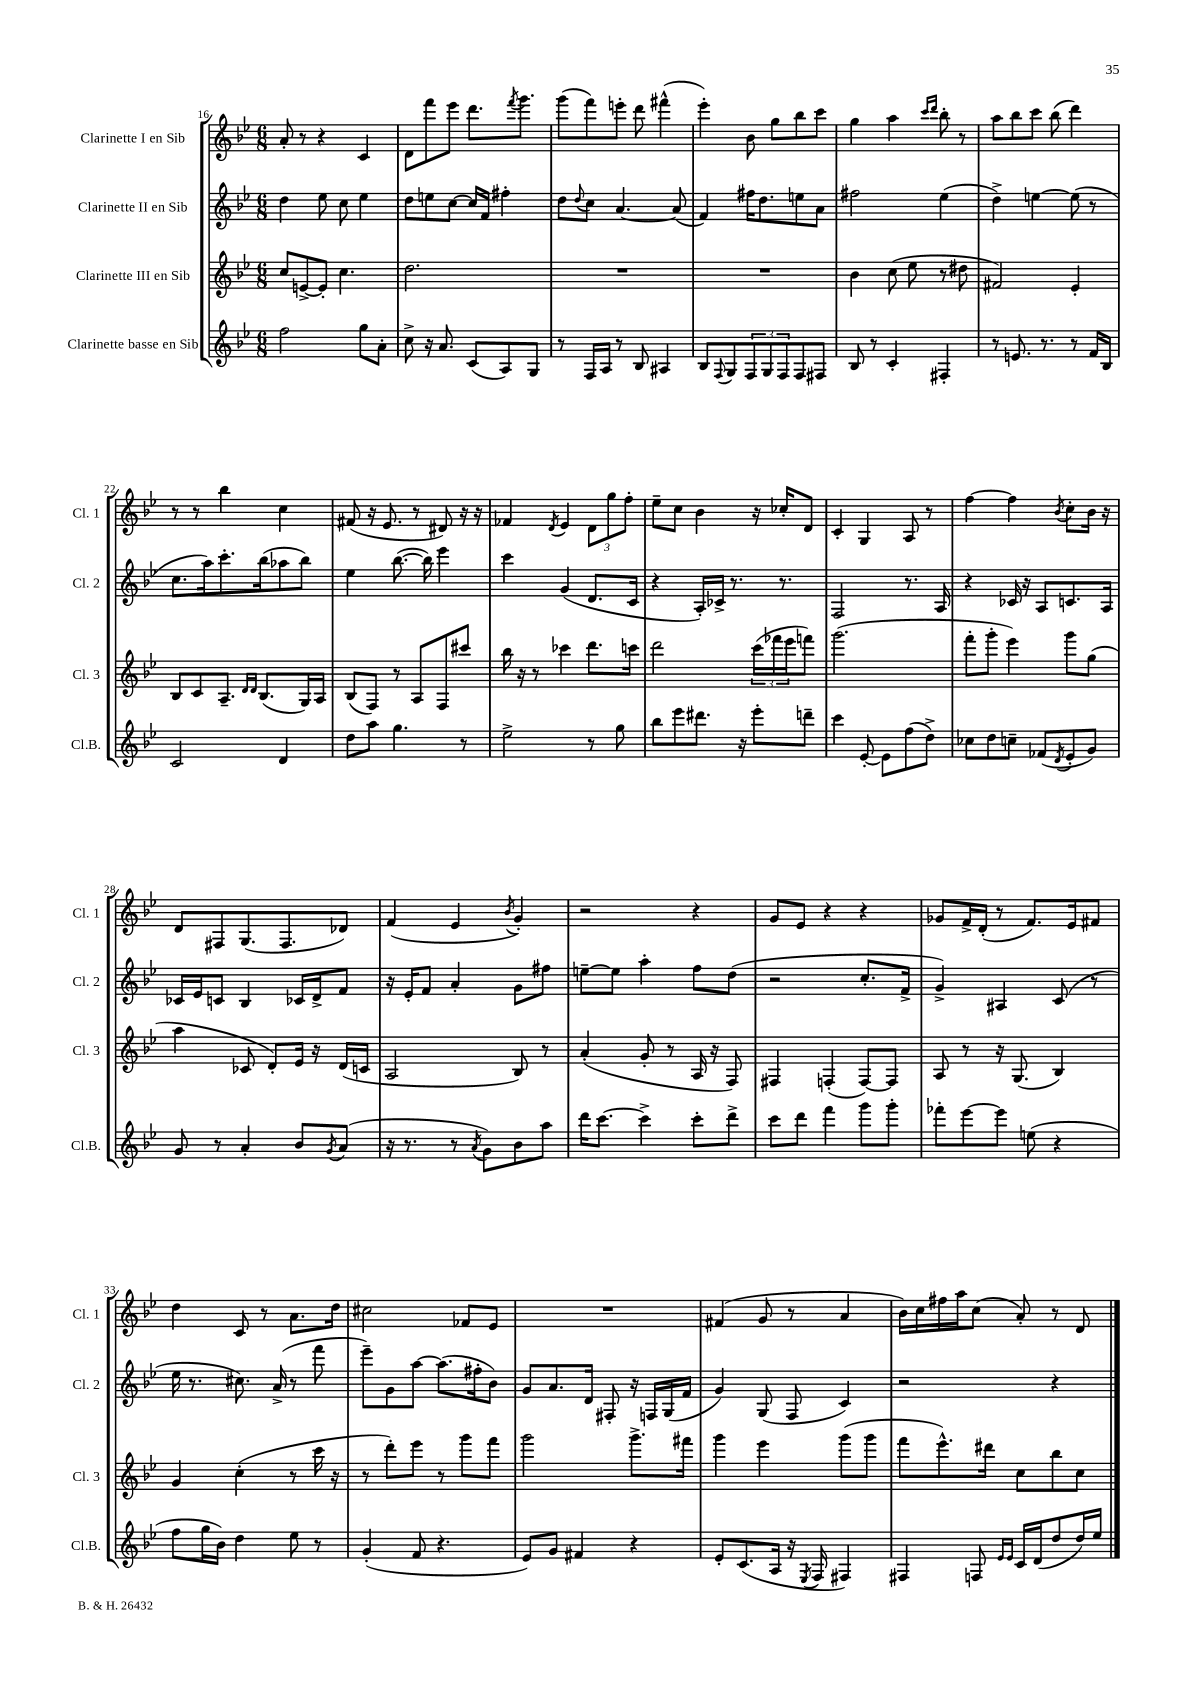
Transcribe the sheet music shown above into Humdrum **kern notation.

**kern	**kern	**kern	**kern
*staff4	*staff3	*staff2	*staff1
*clefG2	*clefG2	*clefG2	*clefG2
*k[b-e-]	*k[b-e-]	*k[b-e-]	*k[b-e-]
*M6/8	*M6/8	*M6/8	*M6/8
2ff	8cc	4dd	8a'
.	[8e^	.	8r
.	8e']	8ee-	4r
.	4.cc	8cc	.
8gg	.	4ee-	4c
8a'	.	.	.
=	=	=	=
8cc^	2.dd	8dd	8d
16r	.	8ee	8fff
8.a	.	.	.
.	.	[8cc	8eee-
(8c	.	16cc]	8.ddd
.	.	16f	.
8A)	.	4ff#'	.
.	.	.	8qfff
.	.	.	8.ggg
8G	.	.	.
=	=	=	=
8r	2.r	8dd	(8ggg
.	.	8qqdd	.
16F	.	8cc	8fff)
16A	.	.	.
8r	.	[4.a	8eee'
8B-	.	.	8ddd
4A#	.	.	(4fff#^^
.	.	(8a]	.
=	=	=	=
8B-	2.r	4f)	4eee-')
8qqF	.	.	.
8G	.	.	.
12F	.	16ff#	8b-
.	.	8.dd	.
12G	.	.	.
.	.	.	8gg
12F	.	.	.
8F	.	8ee	8bb-
8F#	.	8a	8ccc
=	=	=	=
8B-	4b-	2ff#	4gg
8r	.	.	.
4c'	(8cc	.	4aa
.	8ee-	.	.
.	.	.	16qqccc
.	.	.	16qqddd
4F#'	8r	(4ee-	8bb-'
.	8dd#	.	8r
=	=	=	=
8r	2f#)	4dd^)	8aa
8.e	.	.	8bb-
.	.	[4ee	8ccc
8.r	.	.	.
.	.	.	(8bb-
8r	4e-'	(8ee]	4ddd)
16f	.	8r	.
16B-	.	.	.
=	=	=	=
2c	8B-	8.cc	8r
.	8c	.	8r
.	.	16aa)	.
.	8.A~	8.ccc'	4bb-
.	16qqd	.	.
.	16qqd	.	.
.	(8.B-	(16bb-	.
4d	.	8aa-	4cc
.	16G)	8bb-)	.
.	16A	.	.
=	=	=	=
8dd	(8B-	4ee-	(8f#
8aa	8F)	.	16r
.	.	.	8.e-
4.gg	8r	([8.bb-	.
.	8A	.	8r
.	.	16bb-])	.
.	8F	4eee-	8d#)
8r	8ccc#	.	16r
.	.	.	16r
=	=	=	=
2ee-^	16bb-	4ccc	4f-
.	16r	.	.
.	8r	.	.
.	.	.	8qd
.	4ccc-	(4g	4e-
8r	8.ddd	8.d	12d
.	.	.	12gg
8gg	.	.	.
.	.	.	12ff'
.	16ccc	16c	.
=	=	=	=
8bb-	2ddd	4r	8ee-~
8eee-	.	.	8cc
8.ddd#	.	16A')	4b-
.	.	16c-^	.
.	.	8.r	.
16r	.	.	.
8eee-'	(24ccc	.	16r
.	24fff-	.	.
.	.	8.r	16cc-'
.	24eee-	.	.
8ddd~	8fff)	.	8d
=	=	=	=
4ccc	(2.ggg	2F	4c'
[8e-'	.	.	4G
8e-]	.	.	.
(8ff	.	8.r	8A
8dd^)	.	.	8r
.	.	16A	.
=	=	=	=
8cc-	8fff'	4r	[4ff
8dd	8ggg'	.	.
8cc~	4eee-)	16c-	4ff]
.	.	16r	.
(8f-	.	8A	.
8qd	.	.	8qb-
8e-'	8ggg	8.c	8cc'
8g)	(8gg	.	16b-
.	.	16A	16r
=	=	=	=
8g	4aa	16c-	8d
.	.	16e-	.
8r	.	8c	8F#
4a'	8c-	4B-	(8.G
.	8d')	.	.
.	.	.	8.F#
8b-	16e-	16c-	.
.	16r	16d^	.
8qg	.	.	.
(8a	(16d	8f	8d-)
.	16c	.	.
=	=	=	=
16r	2A	16r	(4f
8.r	.	16e-'	.
.	.	8f	.
8r	.	4a'	4e-
8qa	.	.	.
8g)	.	.	.
.	.	.	8qb-
8b-	8B-)	8g	4g')
8aa	8r	8ff#	.
=	=	=	=
16ddd	(4a'	[8ee~	2r
[8.ccc	.	.	.
.	.	8ee]	.
4ccc^]	8g'	4aa'	.
.	8r	.	.
8ccc'	16A	8ff	4r
.	16r	.	.
8ddd^	8F)	(8dd	.
=	=	=	=
8ccc	4F#	2r	8g
8ddd	.	.	8e-
4fff	(4F'	.	4r
8ggg	[8F)	8.cc'	4r
8ggg'	8F]	.	.
.	.	16f^	.
=	=	=	=
8fff-'	8A	4g^)	8g-
[8eee-	8r	.	16f^
.	.	.	(16d'
8eee-]	16r	4A#	8r
.	(8.G	.	.
(8ee	.	.	8.f)
4r	4B-)	(8c	.
.	.	.	16e-
.	.	8r	8f#
=	=	=	=
8ff	4g	16ee-	4dd
.	.	8.r	.
16gg	.	.	.
16b-)	.	.	.
4dd	(4cc'	8.cc#)	8c
.	.	.	8r
.	.	(16a^	.
8ee-	8r	8r	8.a
8r	16ccc	8fff	.
.	16r	.	16dd
=	=	=	=
(4g'	8r	8eee-~)	2cc#
.	8ddd')	8g	.
8f	8eee-	[8aa	.
4.r	8r	(8.aa]	.
.	8ggg	.	8f-
.	.	16ff#'	.
.	8fff	8b-)	8e-
=	=	=	=
8e-)	2ggg	8g	2.r
8g	.	8.a	.
4f#	.	.	.
.	.	16d	.
.	.	8F#'	.
4r	8.ggg^	16r	.
.	.	16F	.
.	.	(16G	.
.	16fff#	16f	.
=	=	=	=
8e-'	4ggg	4g)	(4f#
(8.c	.	.	.
.	4eee-	(8G	8g
16A	.	.	.
16r	.	8F	8r
8qE-	.	.	.
16F	.	.	.
4F#)	(8ggg	4c)	4a
.	8ggg	.	.
=	=	=	=
4F#	8fff	2r	16b-)
.	.	.	16cc
.	8.eee-^^)	.	16ff#
.	.	.	16aa
8F	.	.	(8cc
.	16ddd#	.	.
16qqe-	.	.	.
16qqe-	.	.	.
16c	8cc	.	8a')
(16d	.	.	.
8dd	8bb-	4r	8r
16dd)	8cc	.	8d
16ee-	.	.	.
==	==	==	==
*-	*-	*-	*-
